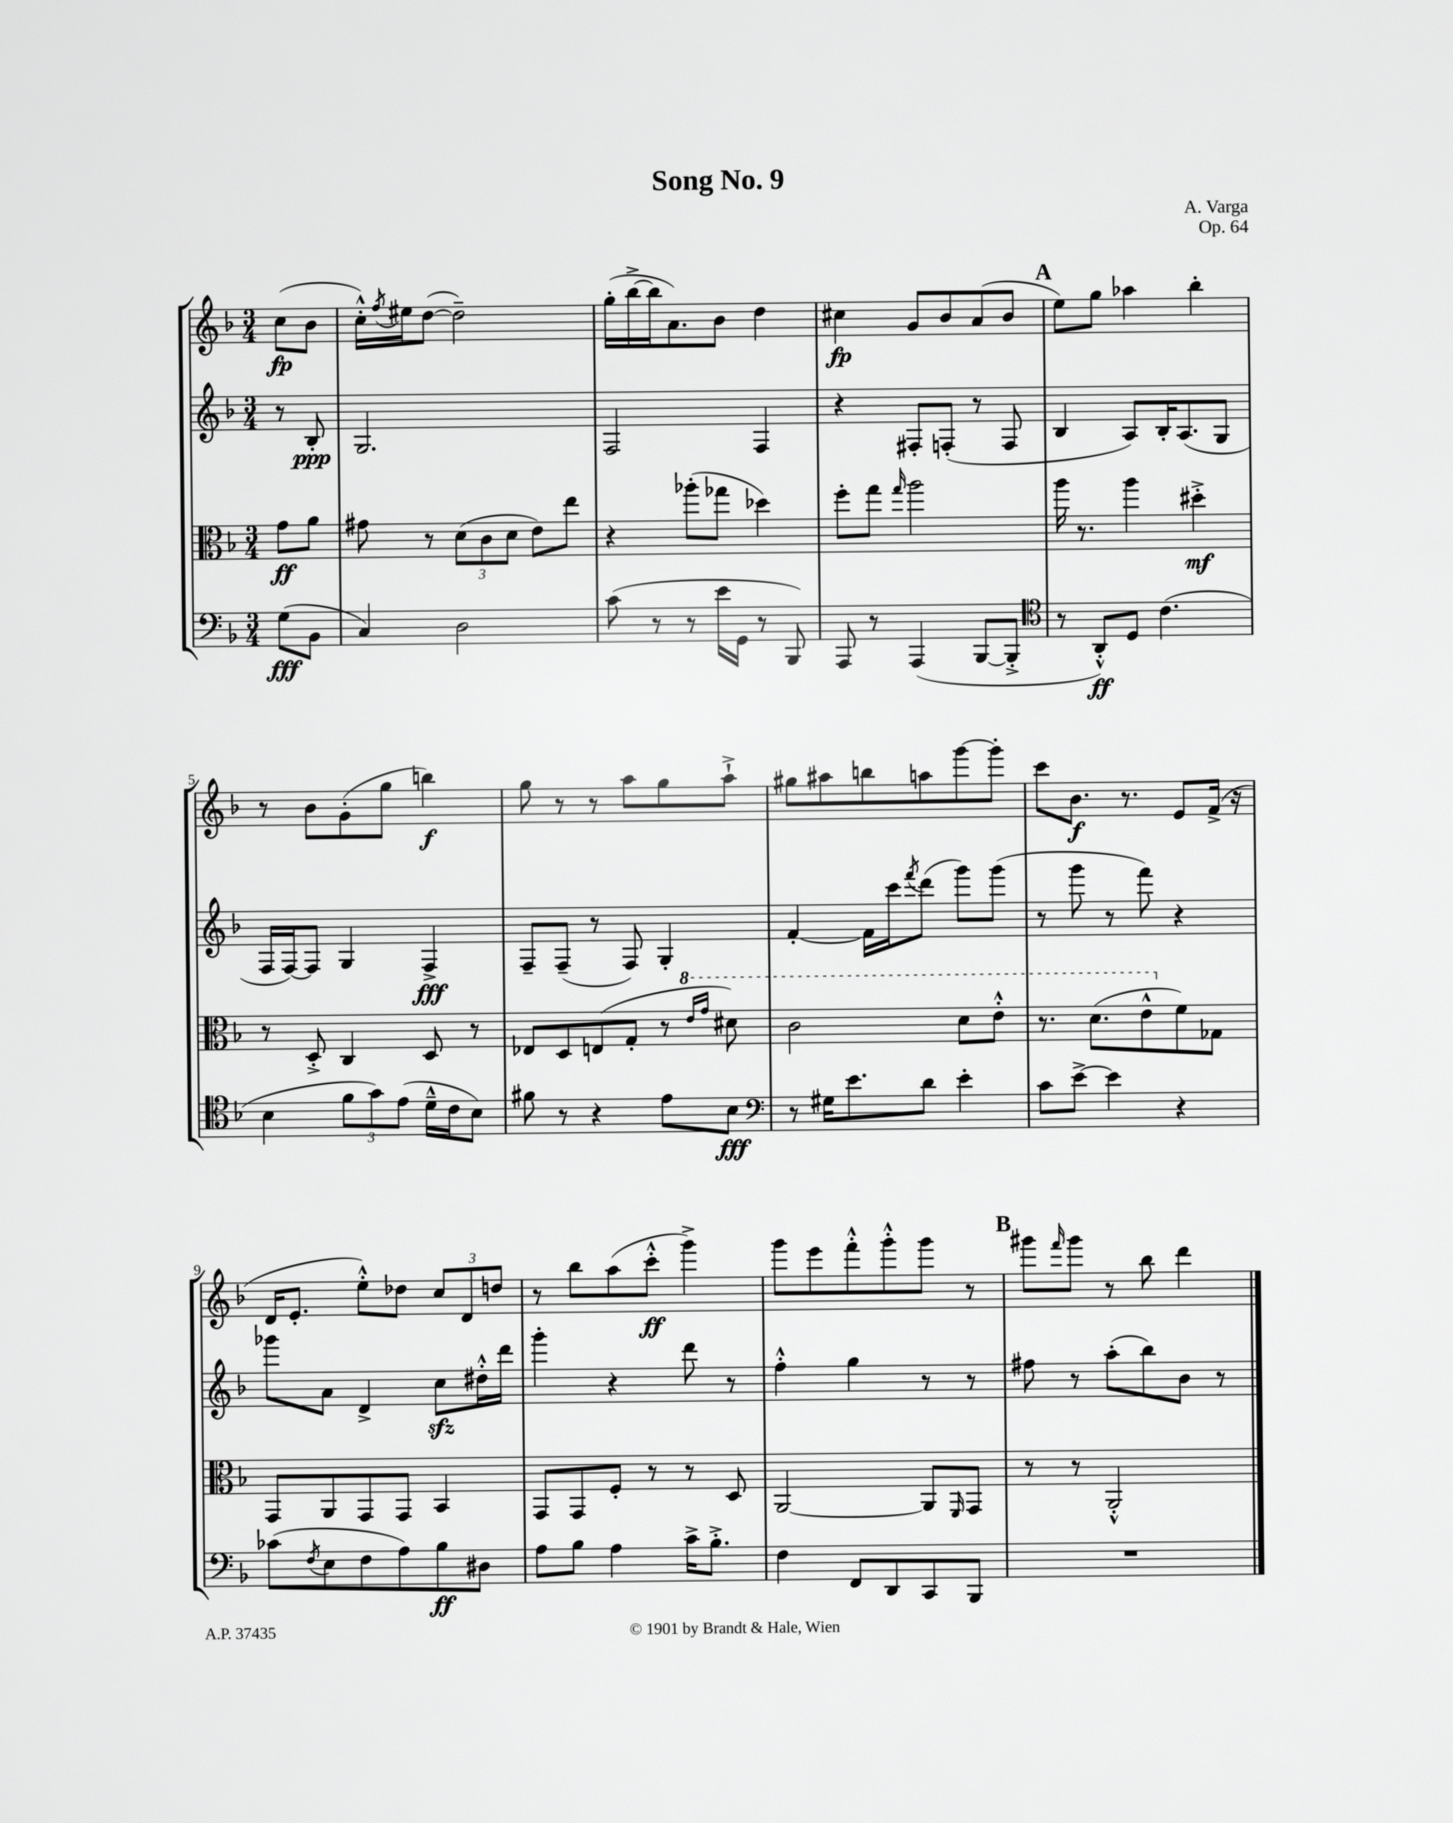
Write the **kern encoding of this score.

**kern	**kern	**kern	**kern
*staff4	*staff3	*staff2	*staff1
*clefF4	*clefC3	*clefG2	*clefG2
*k[b-]	*k[b-]	*k[b-]	*k[b-]
*M3/4	*M3/4	*M3/4	*M3/4
(8G	8g	8r	(8cc
8BB-	8a	8B-'	8b-
=	=	=	=
4C)	8g#	2.G	16cc'^^)
.	.	.	8qff
.	.	.	16ee#
.	8r	.	([8dd
2D	(12d	.	2dd~])
.	12c	.	.
.	12d	.	.
.	8e)	.	.
.	8ee	.	.
=	=	=	=
(8c	4r	2F	(16gg'
.	.	.	[16bb-^
8r	.	.	16bb-]
.	.	.	8.a)
8r	(8aa-'	.	.
16e	8gg-	.	8b-
16GG	.	.	.
8r	4dd-)	4F	4dd
8BBB-)	.	.	.
=	=	=	=
8AAA	8ff'	4r	4cc#
8r	8gg	.	.
.	16qqgg	.	.
(4AAA	2aa	8F#'	8g
.	.	(8F'	8b-
[8BBB-	.	8r	(8a
8BBB-'^]	.	8F	8b-
=	=	=	=
*clefC4	*	*	*
8r	16aa	4B-	8ee)
.	8.r	.	.
8AA'^^)	.	.	8gg
8D	4aa	8A)	4aa-
(4.c	.	16B-'	.
.	.	(8.A	.
.	4dd#'^	.	4bb-'
.	.	8G	.
=	=	=	=
4B-	8r	16F	8r
.	.	[16F)	.
.	8D'^	8F]	8b-
12f	4C	4G	(8g'
12g)	.	.	.
.	.	.	8gg
(12e	.	.	.
16d~^^	8D	4F^	4bb)
16c	.	.	.
8B-)	8r	.	.
=	=	=	=
8f#	8E-	8F~	8gg
8r	8D	(8F~	8r
4r	(8E	8r	8r
.	8G'	8F)	8aa
8e	8r	4G'	8gg
.	16qqee	.	.
.	16qqgg	.	.
8B-	8dd#)	.	8aa`^
=	=	=	=
*clefF4	*	*	*
8r	2cc	[4f'	8gg#
16G#	.	.	8aa#
8.e	.	.	.
.	.	16f]	8bb
.	.	16ccc	.
.	.	8qfff	.
8d	.	(8ddd	8aa
4e'	8dd	8ggg)	[8ggg
.	8ee'^^	(8ggg	8ggg']
=	=	=	=
8c	8.r	8r	8ccc
[8e^	.	8ggg	8.b-
.	(8.dd	.	.
4e]	.	8r	.
.	.	.	8.r
.	8ee^^	8fff)	.
4r	8f)	4r	8e
.	8G-	.	(16f^
.	.	.	16r
=	=	=	=
(8c-	8GG	8ggg-	16d
.	.	.	8.e'
8qF	.	.	.
8E	8AA	8a	.
8F	8GG	4d^	8ee'^^)
8A)	8GG	.	8dd-
8B-	4BB-	8cc	12cc
.	.	.	12d
8D#	.	16dd#'^^	.
.	.	.	12dd
.	.	16ddd	.
=	=	=	=
8A	8GG	4ggg'	8r
8B-	8GG	.	8bb-
4A	8F'	4r	(8aa
.	8r	.	8ccc'^^
16c^	8r	8ddd	4ggg^)
8.B-'^	.	.	.
.	8D	8r	.
=	=	=	=
4F	[2AA	4ff'^^	8ggg
.	.	.	8eee
8FF	.	4gg	8fff'^^
8DD	.	.	8ggg'^^
8CC	8AA]	8r	8ggg
.	16qqFF	.	.
8BBB-	8GG	8r	8r
=	=	=	=
2.r	8r	8ff#	8ggg#
.	.	.	16qqfff
.	8r	8r	8ggg#
.	2AA'^^	(8aa'	8r
.	.	8bb-)	8bb-
.	.	8b-	4ddd
.	.	8r	.
==	==	==	==
*-	*-	*-	*-
